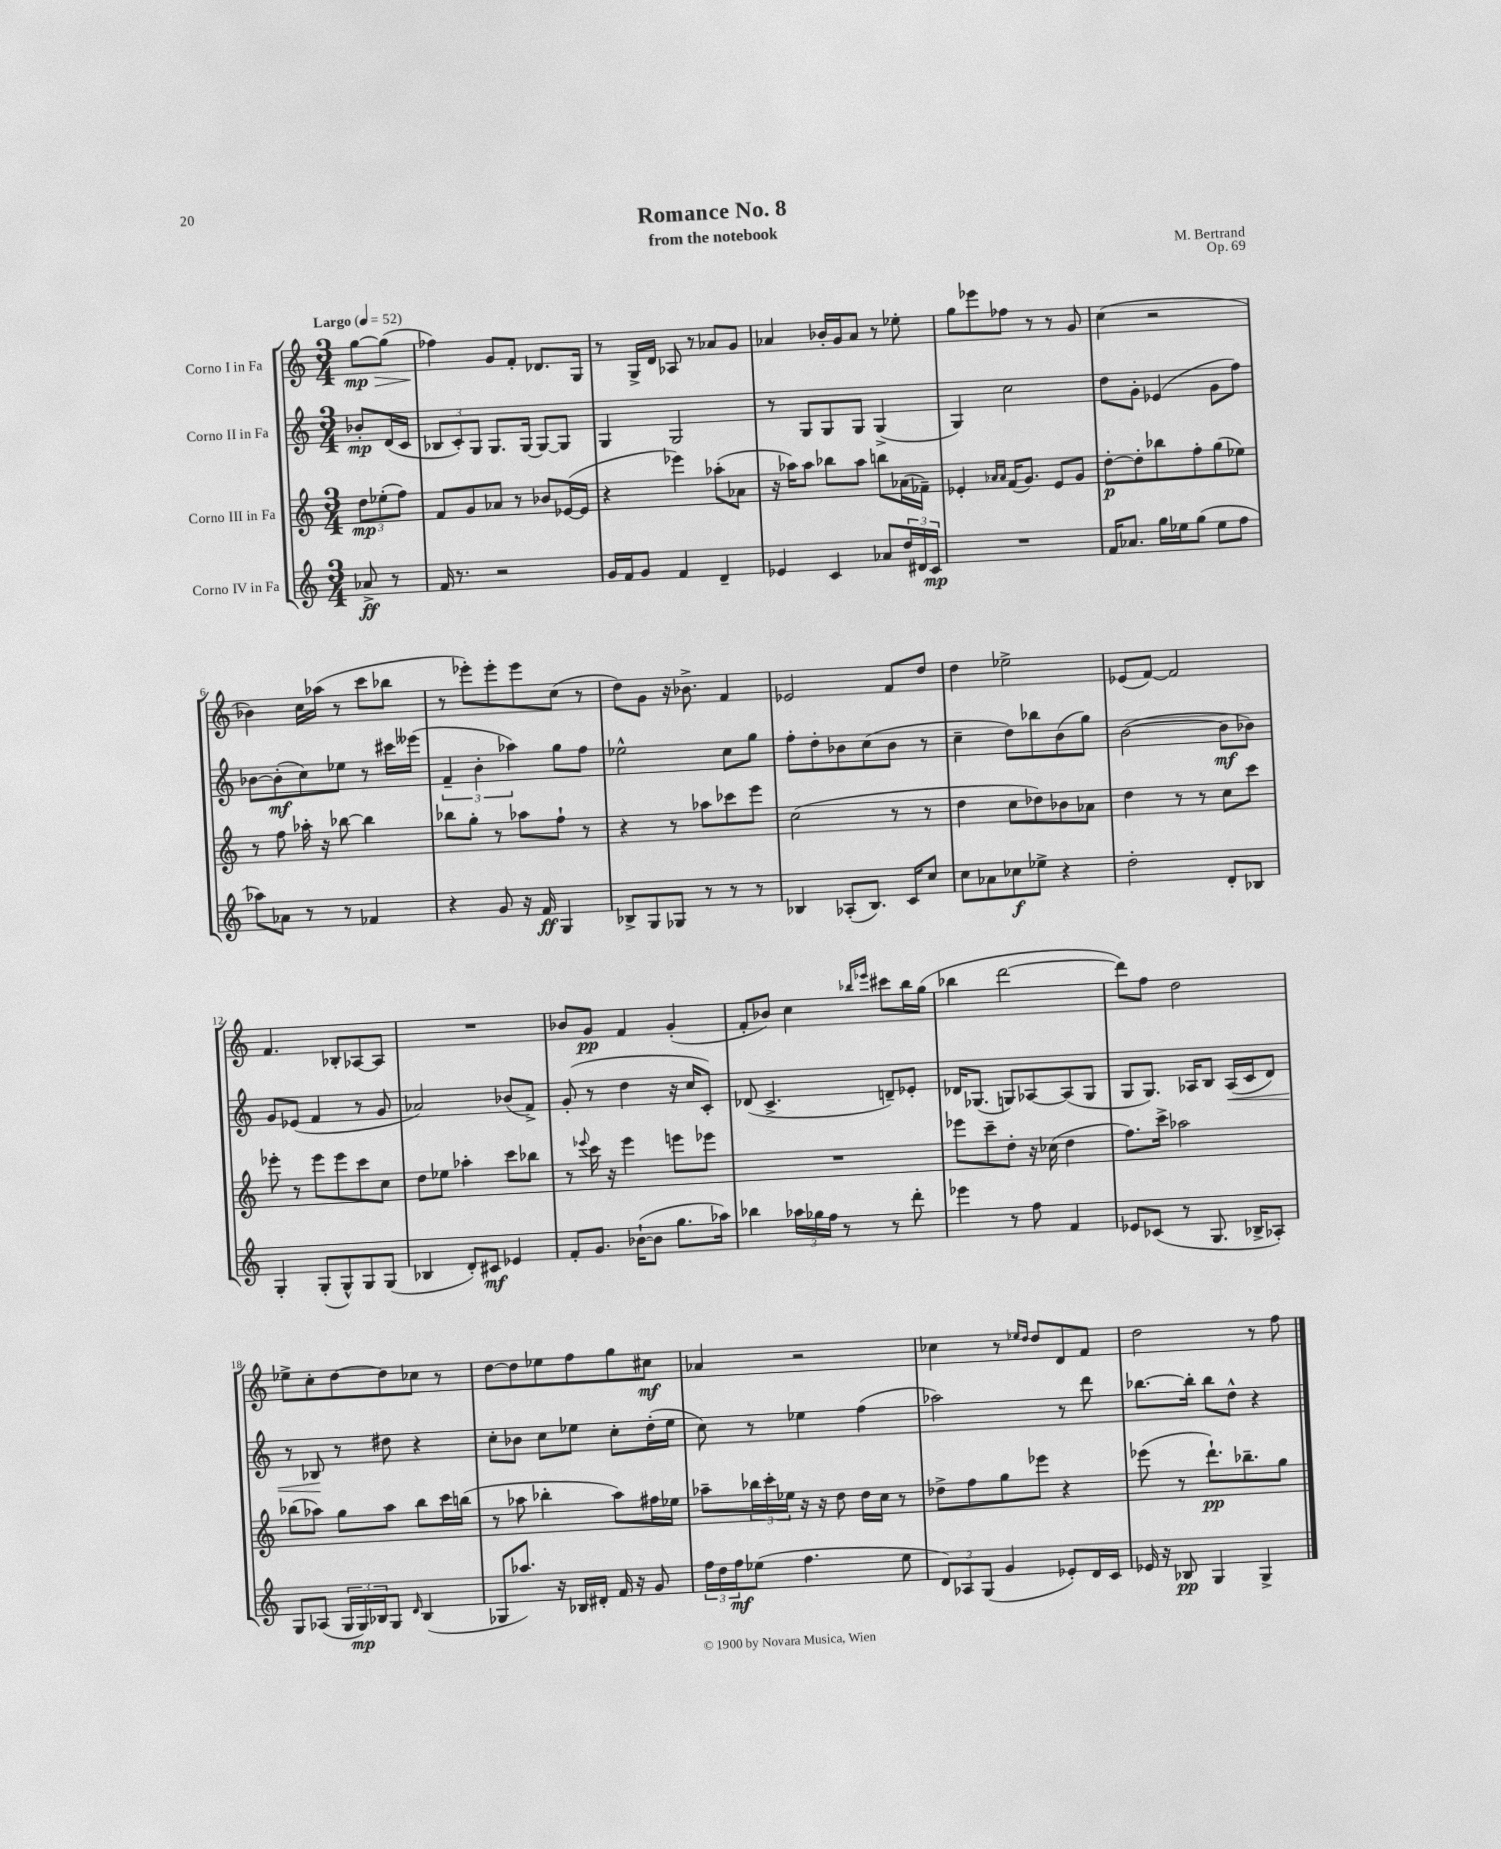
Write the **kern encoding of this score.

**kern	**kern	**kern	**kern
*staff4	*staff3	*staff2	*staff1
*clefG2	*clefG2	*clefG2	*clefG2
*k[]	*k[]	*k[]	*k[]
*M3/4	*M3/4	*M3/4	*M3/4
*MM52	*MM52	*MM52	*MM52
8a-^/	12dd\L	8b-'/L	[8gg\L
.	(12ee-'\	.	.
8r	.	(16d/L	(8gg\]J
.	12ff\J)	.	.
.	.	16c/JJ	.
=	=	=	=
16f/	8f/L	12B-/L	4ff-\)
8.r	.	.	.
.	.	12c'/)	.
.	8g/	.	.
.	.	12G/J	.
2r	8a-/J	8.G/L	8g/L
.	8r	.	8f'/J
.	.	[16G/Jk	.
.	8b-/L	8G/_L	8.d-/L
.	([16e-/L	8G/]J	.
.	16e-/]JJ	.	16G/Jk
=	=	=	=
16g/LL	4r	4G/	8r
16f/J	.	.	.
8g/J	.	.	16G^/LL
.	.	.	16d/JJ
4f/	4eee-\)	2G/	8A-/
.	.	.	8r
4d~/	(8aa-'\L	.	8a-/L
.	8a-\J	.	8g/J
=	=	=	=
4e-/	16r	8r	4a-/
.	16aa-\LK)	.	.
.	8aa-\J	8G/L	.
4c/	8bb-\L	8G/	16b-'/LL
.	.	.	16g/J
.	8aa-\J	8G/J	8a-/J
8a-/L	8bb\L	(4G^/	8r
24dd/L	(16a-\L	.	8ee-'\
24d#/	.	.	.
.	16f-~\JJ)	.	.
24c/JJ	.	.	.
=	=	=	=
2.r	4e-'/	4G/)	8gg\L
.	.	.	8eee-\
.	16qqa-/LL	.	.
.	16qqa-/JJ	.	.
.	(16f/LK	2cc\	8ff-\J
.	8.g/J)	.	.
.	.	.	8r
.	8e-/L	.	8r
.	8g/J	.	8g/
=	=	=	=
16f/LK	[8dd'\L	8dd\L	(4cc\
8.a-/J	.	.	.
.	8dd'\]	8g'\J	.
16gg\LL	8bb-\	(4e-/	2r
16ee-\J	.	.	.
(8gg\J	8ff'\	.	.
8ee-\L	(8gg\	8g\L	.
8ff\J	8ee-\J)	8ff\J)	.
=	=	=	=
8aa-\L)	8r	[8b-\L	4b-\)
8a-\J	8ff\	(8b-'\]	.
8r	16aa-'\	8cc\)	16cc\LL
.	16r	.	(16aa-\JJ
8r	[8bb-\	8ee-\J	8r
4f-/	4bb-\]	8r	8ccc\L
.	.	16ccc#\LL	8bb-\J
.	.	(16eee--\JJ	.
=	=	=	=
4r	8bb-\L	6f~/	8r
.	8gg'\J	.	8eee-'\L)
.	.	6b'\	.
8g/	8r	.	8eee-'\
.	.	6aa-\)	.
16r	8aa-\L	.	8eee-\
16f/	.	.	.
4G/	8ff`\J	8gg\L	(8cc\J
.	8r	8ff\J	8r
=	=	=	=
8B-^/L	4r	2ee-^^\	8dd\L)
8G/	.	.	8g\J
8G-/J	8r	.	16r
.	.	.	8.b-^\
8r	8aa-\L	.	.
8r	8ccc-\	8cc\L	4f/
8r	8eee\J	8gg\J	.
=	=	=	=
4B-/	(2cc\	8ff'\L	2e-/
.	.	8dd'\	.
(8A-'/L	.	8b-\	.
8.B-/J)	.	(8cc\	.
.	8r	8b-\J	8f/L
16c/LK	.	.	.
8cc/J	8r	8r	8dd/J
=	=	=	=
8cc\L	4dd\	4cc~\	4dd\
8a-\	.	.	.
8cc-\	8cc\L	8dd\L)	2ee-^\
8ee-^\J	8dd-\)	8bb-\	.
4r	8b-\	(8b\	.
.	8a-\J	8gg\J)	.
=	=	=	=
2dd'\	4dd\	([2b\	(8e-/L
.	.	.	[8f/J)
.	8r	.	2f/]
.	8r	.	.
8d'/L	8cc\L	8b\]L	.
8B-/J	8ccc\J	8b-\J)	.
=	=	=	=
4G'/	8eee-'\	8g/L	4.f/
.	8r	(8e-/J	.
(8G'/L	8eee-\L	4f/	.
8G^^/)	8eee-\	.	8B-'/L
8G/	8ccc\	8r	[8A-/
(8G/J	8cc\J	8g/	8A-/]J
=	=	=	=
4B-/	8dd\L	2a-/)	2.r
.	8ee-\J	.	.
8d'/L)	4aa-'\	.	.
8c#/J	.	.	.
4e-/	8ccc\L	(8b-/L	.
.	8bb-\J	8f^/J)	.
=	=	=	=
8f'/L	8r	(8g'/	8b-/L
.	8qqeee-/	.	.
8.g/J	16ccc\	8r	8g/J
.	16r	.	.
.	4eee-\	4dd\	4f/
([16b-`\LK	.	.	.
8b-\]J	.	.	.
8.gg\L	8eee\L	16r	(4g'/
.	.	16cc/LK	.
.	8eee-\J	8c'/J)	.
16aa-\Jk)	.	.	.
=	=	=	=
4bb-\	2.r	(8d-/	8f'/L
.	.	4.c^/	8b-/J)
24aa-\LL	.	.	4cc\
24gg-\	.	.	.
24ff\JJ	.	.	.
8r	.	.	.
.	.	.	16qqbb-/LL
.	.	.	16qqeee-/JJ
8r	.	8d~/L)	8ccc#\L
8ddd'\	.	8e-'/J	16bb-\L
.	.	.	(16gg\JJ
=	=	=	=
4eee-\	8eee-\L	16d-/LK	4bb-\
.	.	(8.G-/J	.
.	8ccc~\	.	.
8r	8dd'\J	8G/L)	[2ddd\
8ff\	16r	[8A-/	.
.	(16cc-\	.	.
4f/	4dd\	(8A-/]	.
.	.	8G/J	.
=	=	=	=
8e-/L	8.ff\L)	8G/L	8ddd\]L)
(8c-/J	.	8.G/J)	8ff\J
.	16ccc^\Jk	.	.
8r	2aa-\	.	2dd\
.	.	16A-/LK	.
8.G/	.	8B/J	.
.	.	(16A-/LL	.
16B-^/LK	.	16c/J	.
8A-'/J)	.	8d/J)	.
=	=	=	=
8G/L	(8bb-\L	8r	8ee-^\L
(8A-/J	8aa-\J)	8B-/	8cc'\
24G/LL	8gg\L	8r	[8dd\
24G/)	.	.	.
24B-/J	.	.	.
8G/J	8aa-\J	8dd#\	8dd\]
16qqd/	.	.	.
(4B-/	8bb-\L	4r	8cc-\J
.	16ccc\L	.	8r
.	(16bb\JJ	.	.
=	=	=	=
8G-/L	8r	8cc'\L	[8dd\L
8.aa-/J)	8aa-\	8b-\J	8dd\]
.	4bb-'\	8cc\L	8ee-\
16r	.	.	.
16B-/LL	.	8ee-\J	8ff\
16d#'/JJ	.	.	.
16f/	8aa-\L)	8cc'\L	8gg\
16r	.	.	.
8g/	16ff#\L	(16dd'\L	8cc#\J
.	16ee-\JJ	16ee-\JJ	.
=	=	=	=
24ff\LL	8aa-~\L	8cc\)	4a-/
24dd\	.	.	.
24ff\J	.	.	.
(8ee-\J	24bb-\L	8r	.
.	24ccc'\	.	.
.	24ee-\JJ	.	.
4.ff\	16r	4ee-\	2r
.	16r	.	.
.	8dd\	.	.
.	16dd\LL	(4ff\	.
.	16cc\JJ	.	.
8ee-\	8r	.	.
=	=	=	=
12d/L)	8dd-^\L	2aa-\)	4cc-\
12A-/	.	.	.
.	8ff\	.	.
(12G/J	.	.	.
4g/	8gg\	.	8r
.	.	.	16qqee-/LL
.	.	.	16qqdd/JJ
.	8eee-\J	.	8dd/L
8e-'/L)	4r	8r	8d/
16d/L	.	8ddd\	8f/J
16c/JJ	.	.	.
=	=	=	=
16e-/	(8eee-\	[8.bb-\L	2dd\
16r	.	.	.
8B-/	8r	.	.
.	.	16bb-'\]Jk	.
4G/	8.ddd`\L)	8bb-\L	.
.	.	8dd^^\J	.
.	8.bb-~\	.	.
4G^/	.	4r	8r
.	8gg\J	.	8ff\
==	==	==	==
*-	*-	*-	*-
